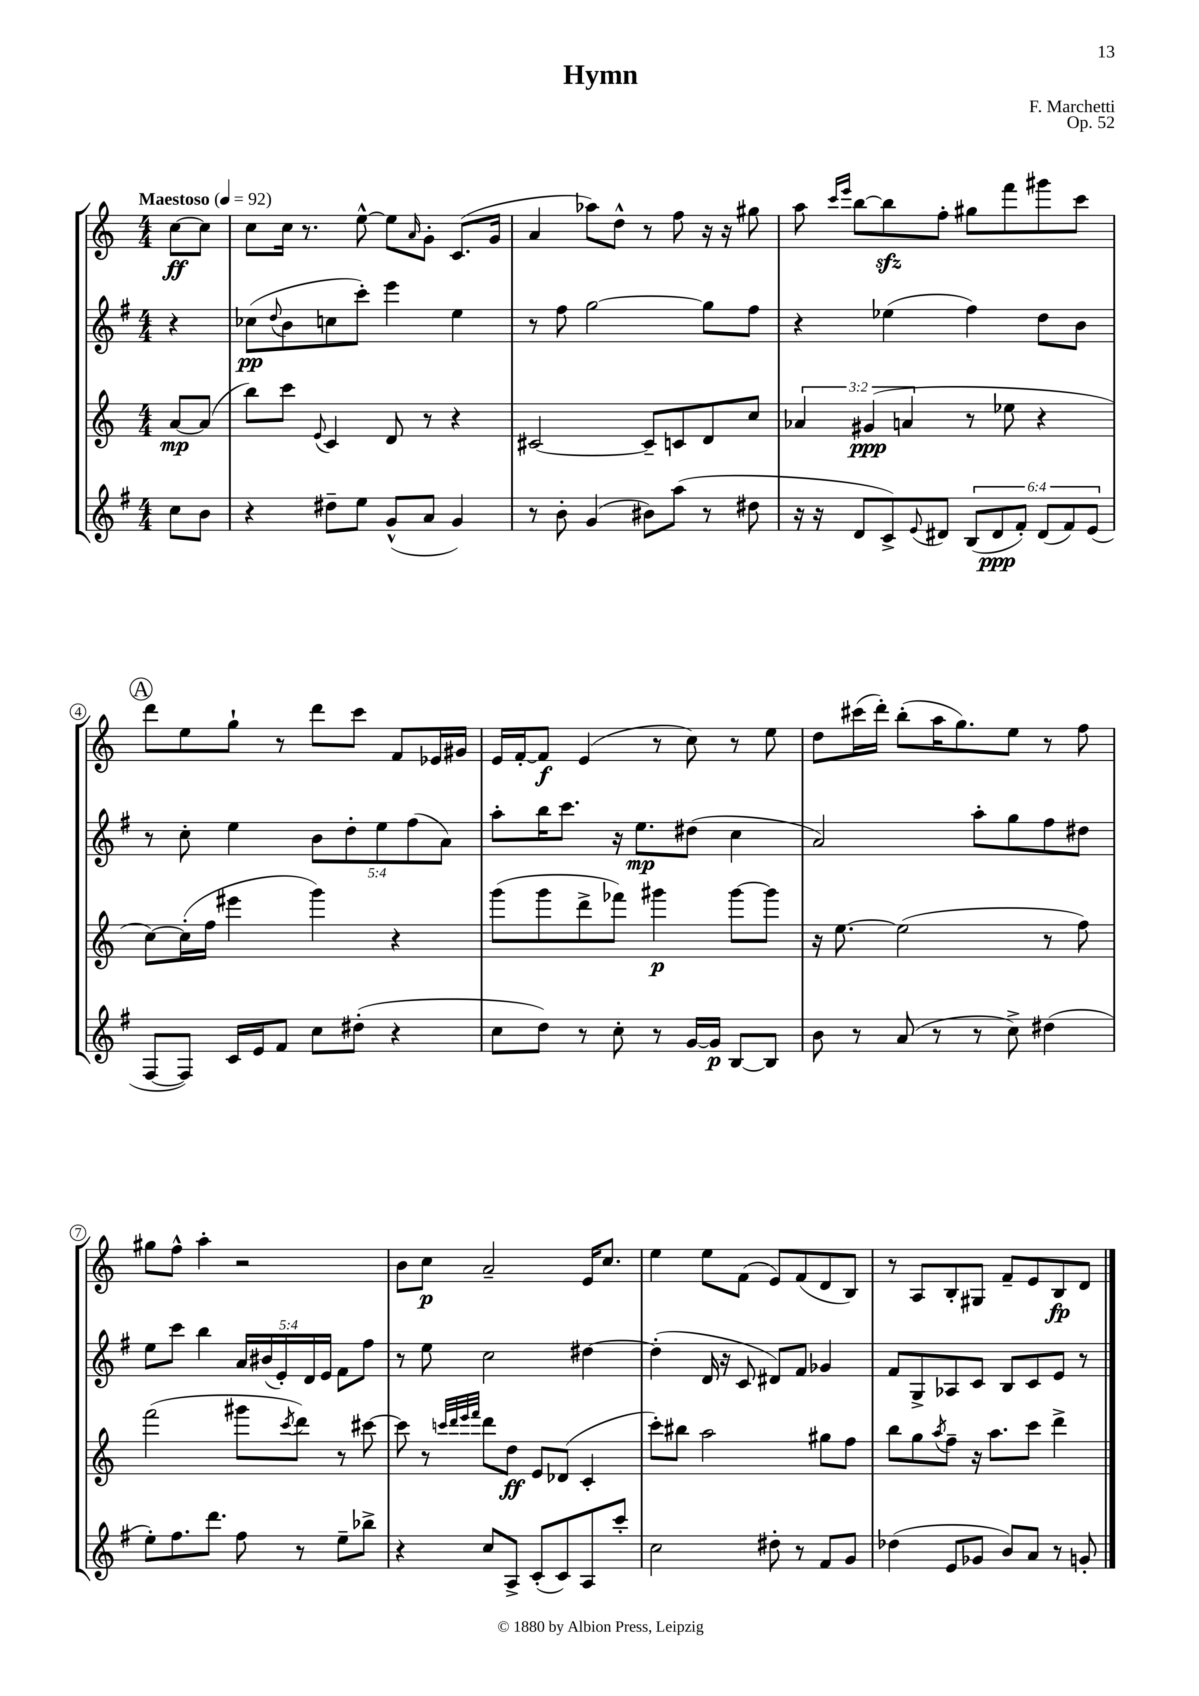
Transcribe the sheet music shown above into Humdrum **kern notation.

**kern	**kern	**kern	**kern
*staff4	*staff3	*staff2	*staff1
*clefG2	*clefG2	*clefG2	*clefG2
*k[f#]	*k[]	*k[f#]	*k[]
*M4/4	*M4/4	*M4/4	*M4/4
*MM92	*MM92	*MM92	*MM92
8cc\L	[8a/L	4r	[8cc\L
8b\J	(8a/]J	.	8cc\]J
=	=	=	=
4r	8bb\L)	(8cc-\L	8cc\L
.	.	8qqdd/	.
.	8ccc\J	8b\	16cc\Jk
.	.	.	8.r
.	8qqe/	.	.
8dd#~\L	4c/	8cc\	.
8ee\J	.	8ccc'\J)	[8ee^^\
(8g^^/L	8d/	4eee\	8ee\]L
.	.	.	16qqa/
8a/J	8r	.	8g'\J
4g/)	4r	4ee\	(8.c/L
.	.	.	16g/Jk
=	=	=	=
8r	[2c#/	8r	4a/
8b'\	.	8ff#\	.
(4g/	.	[2gg\	8aa-\L)
.	.	.	8dd^^\J
8b#\L)	8c#~/]L	.	8r
(8aa\J	8c/	.	8ff\
8r	8d/	8gg\]L	16r
.	.	.	16r
8dd#\	8cc/J	8ff#\J	8gg#\
=	=	=	=
16r	6a-/	4r	8aa\
16r	.	.	.
.	.	.	16qqccc/LL
.	.	.	16qqeee/JJ
8d/L	.	.	[8bb\L
.	(6g#/	.	.
8c^/)	.	(4ee-\	8bb\]
.	6a/	.	.
8qqe/	.	.	.
8d#/J	.	.	8ff'\J
(12B/L	8r	4ff#\)	8gg#\L
12d#/	.	.	.
.	8ee-\	.	8fff\
12f#'/J)	.	.	.
(12d#/L	4r	8dd\L	8ggg#\
12f#/)	.	.	.
.	.	8b\J	8ccc\J
(12e/J	.	.	.
=	=	=	=
[8F#/L	[8cc\L)	8r	8ddd\L
8F#/]J)	(16cc'\]L	8cc'\	8ee\
.	16ff\JJ	.	.
16c/LL	4eee#\	4ee\	8gg`\J
16e/J	.	.	.
8f#/J	.	.	8r
8cc\L	4ggg\)	10b\L	8ddd\L
.	.	10dd'\	.
(8dd#'\J	.	.	8ccc\J
.	.	10ee\	.
4r	4r	.	8f/L
.	.	(10ff#\	.
.	.	.	16e-/L
.	.	10a\J)	.
.	.	.	16g#/JJ
=	=	=	=
8cc\L	(8ggg\L	8aa'\L	16e/LL
.	.	.	[16f'/J
8dd\J)	8ggg\	16bb\K	8f/]J
.	.	8.ccc\J	.
8r	8ddd^\	.	(4e/
8cc'\	8fff-\J)	16r	.
.	.	8.ee\L	.
8r	4ggg#\	.	8r
[16g/LL	.	(8dd#\J	8cc\)
16g/]JJ	.	.	.
[8B/L	[8ggg#\L	4cc\	8r
8B/]J	8ggg#\]J	.	8ee\
=	=	=	=
8b\	16r	2a/)	8dd\L
.	[8.ee\	.	.
8r	.	.	(16ccc#\L
.	.	.	16ddd'\JJ)
(8a/	(2ee\]	.	(8bb'\L
8r	.	.	16aa\K
.	.	.	8.gg\)
8r	.	8aa'\L	.
8cc^\)	.	8gg\	8ee\J
(4dd#\	8r	8ff#\	8r
.	8ff\)	8dd#\J	8ff\
=	=	=	=
8ee'\L)	(2fff\	8ee\L	8gg#\L
8.ff#\	.	8ccc\J	8ff^^\J
.	.	4bb\	4aa'\
8.ddd\J	.	.	.
8ff#\	8ggg#\L	20a/LL	2r
.	.	(20b#/	.
.	.	20e'/)	.
.	8qccc/	.	.
8r	8ddd\J)	.	.
.	.	20d/	.
.	.	20e/JJ	.
8ee~\L	8r	8f#\L	.
8bb-^\J	[8ccc#\	8ff#\J	.
=	=	=	=
4r	8ccc#\]	8r	8b\L
.	8r	8ee\	8cc\J
.	32qqccc/LLL	.	.
.	32qqddd/	.	.
.	32qqeee/	.	.
.	32qqfff/JJJ	.	.
8cc/L	8ddd\L	2cc\	2a~/
8A^/J	8dd\J	.	.
(8c'/L	8e/L	.	.
8c/)	(8d-/J	.	.
8A/	4c'/	[4dd#\	16e/LK
.	.	.	8.cc/J
8ccc'/J	.	.	.
=	=	=	=
2cc\	8ccc'\L)	(4dd#'\]	4ee\
.	8bb#\J	.	.
.	2aa\	16d/	8ee\L
.	.	16r	.
.	.	8c/	(8f\J
8dd#'\	.	8d#/L)	8e/L)
8r	.	8f#/J	(8f/
8f#/L	8gg#\L	4g-/	8d/
8g/J	8ff\J	.	8B/J)
=	=	=	=
(4dd-\	8bb\L	8f#/L	8r
.	8gg\	8G^/	8A/L
.	8qaa/	.	.
8e/L	8ff~\J	8A-/	8B'/
8g-/J	16r	8c/J	8G#/J
.	8.aa\L	.	.
8b/L)	.	8B/L	8f~/L
8a/J	8ccc\J	8c/	8e/
8r	4ddd^\	8e/J	8B/
8g'/	.	8r	8d/J
==	==	==	==
*-	*-	*-	*-
